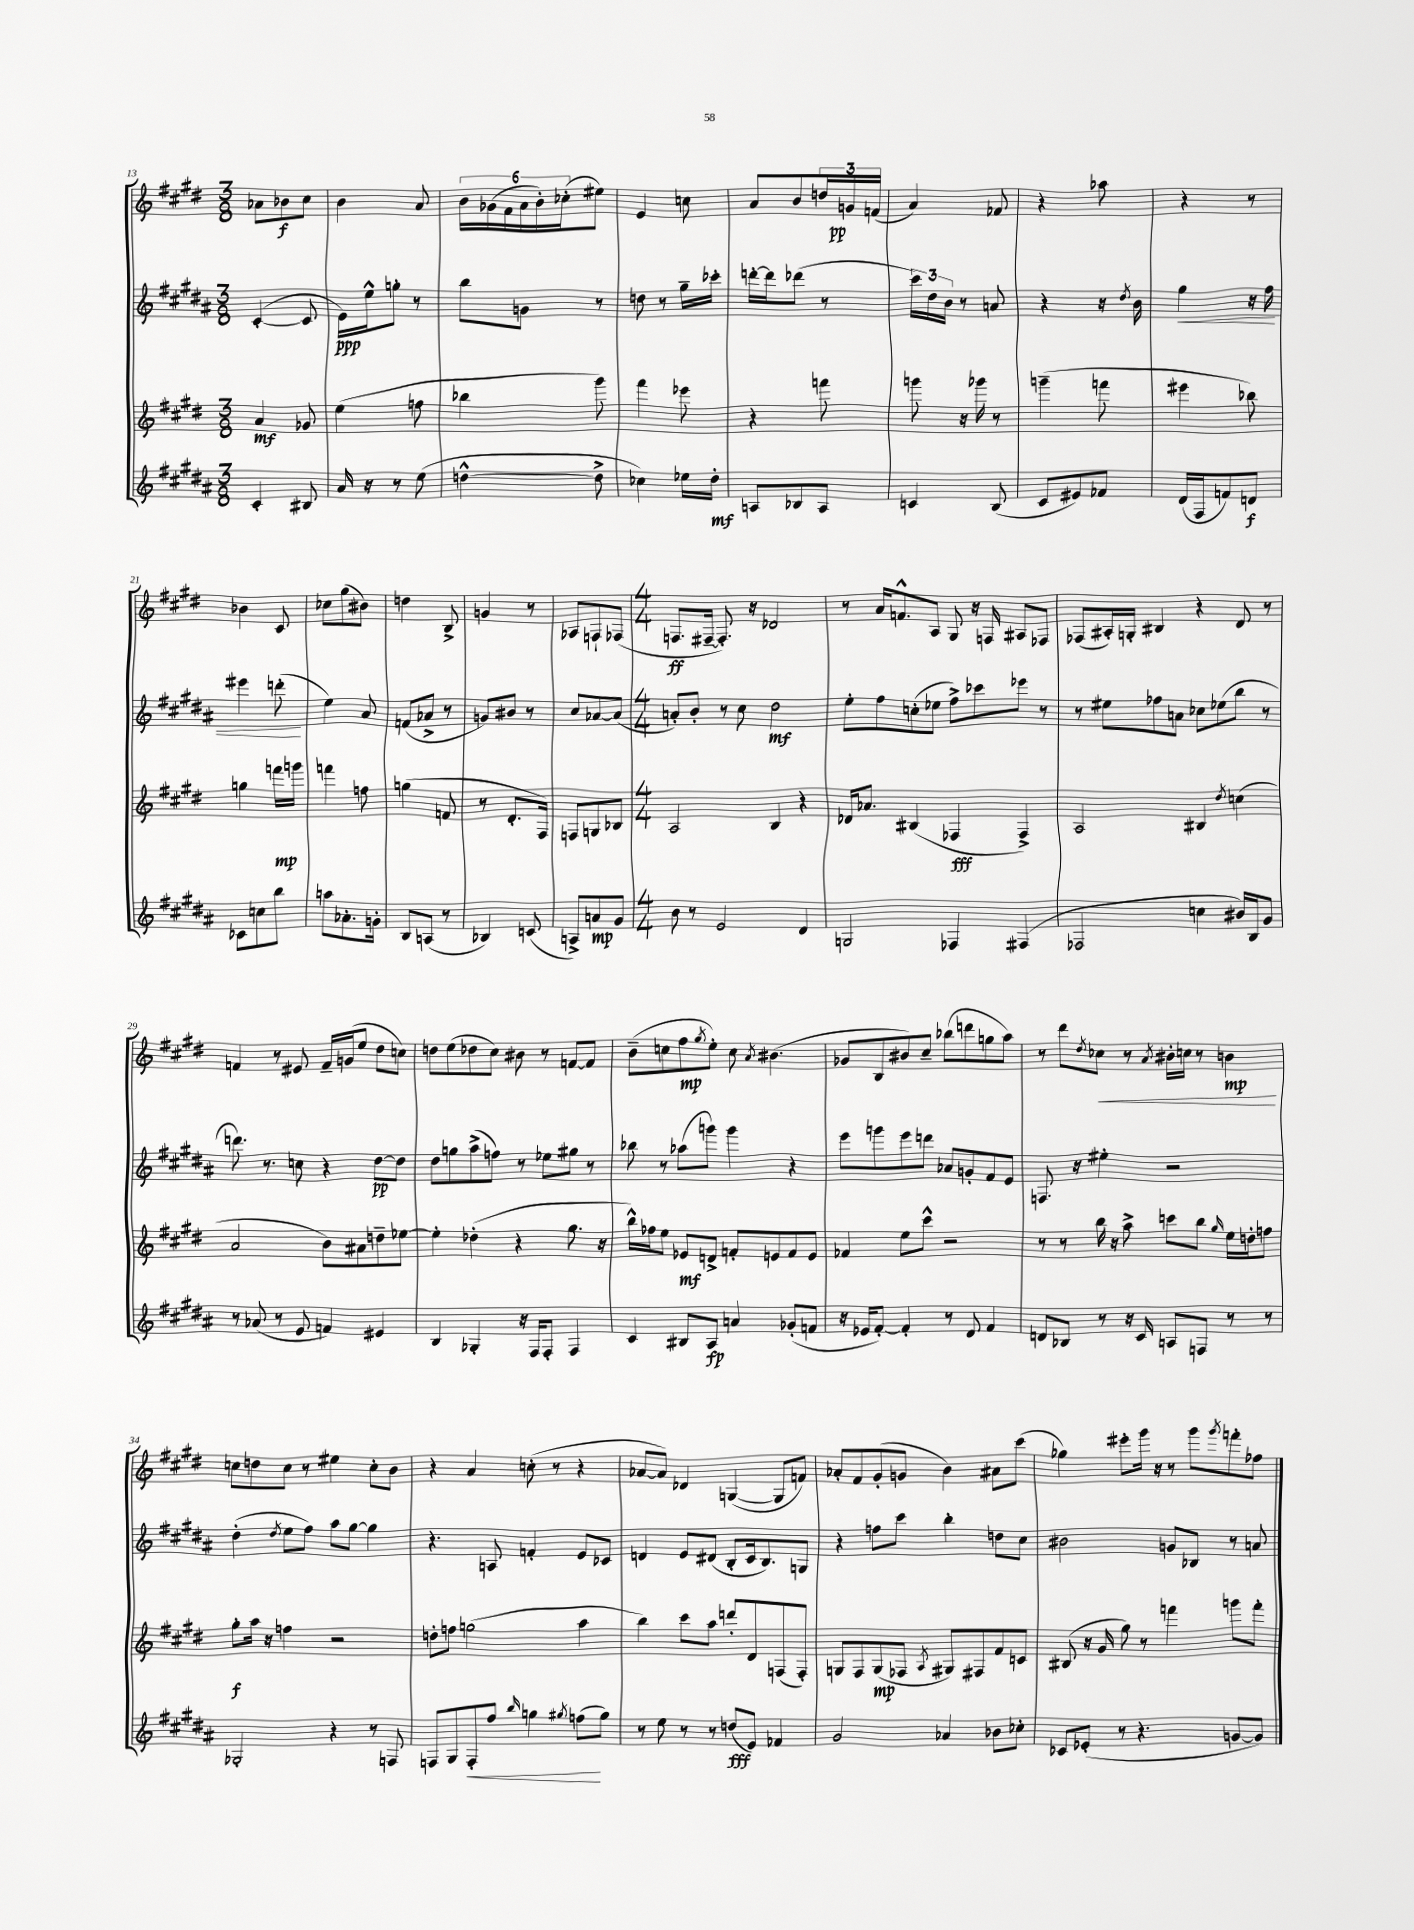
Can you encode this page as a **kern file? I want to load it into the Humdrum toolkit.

**kern	**dynam	**kern	**dynam	**kern	**dynam	**kern	**dynam
*part4	*part4	*part3	*part3	*part2	*part2	*part1	*part1
*staff4	*staff4	*staff3	*staff3	*staff2	*staff2	*staff1	*staff1
*clefG2	*	*clefG2	*	*clefG2	*	*clefG2	*
*k[f#c#g#d#a#]	*	*k[f#c#g#d#]	*	*k[f#c#g#d#a#]	*	*k[f#c#g#d#]	*
*M3/8	*	*M3/8	*	*M3/8	*	*M3/8	*
=13	=13	=13	=13	=13	=13	=13	=13
4c#'/	.	4a/	mf	([4c#'/	.	8a-X\L	.
.	.	.	.	.	.	8b-X\	f
8B#X/	.	8g-X/	.	8c#/]	.	8cc#\J	.
=14	=14	=14	=14	=14	=14	=14	=14
16a#/	.	(4ee\	.	16e\LL)	ppp	4b\	.
16r	.	.	.	16ee^^\J	.	.	.
8r	.	.	.	8ggn'\J	.	.	.
(8ee\	.	8ffn\	.	8r	.	8a/	.
=15	=15	=15	=15	=15	=15	=15	=15
[4ddn^^\	.	4bb-X\	.	8bb\L	.	24b\LL	.
.	.	.	.	.	.	(24g-X\	.
.	.	.	.	.	.	24f#\	.
.	.	.	.	8gn\J	.	24a\	.
.	.	.	.	.	.	24b'\)	.
.	.	.	.	.	.	(24cc-X'\J	.
8dd^\]	.	8ggg#\)	.	8r	.	8ee#X\J)	.
=16	=16	=16	=16	=16	=16	=16	=16
4cc-X\)	.	4fff#\	.	8ddn\	.	4e/	.
.	.	.	.	8r	.	.	.
16ee-X\LL	.	8eee-X\	.	16gg#~\LL	.	8ccn\	.
16dd#'\JJ	mf	.	.	16ccc-X'\JJ	.	.	.
=17	=17	=17	=17	=17	=17	=17	=17
8An/L	.	4r	.	[16dddn'\LL	.	8a/L	.
.	.	.	.	16ddd\J]	.	.	.
8B-X/	.	.	.	(8ddd-X\J	.	8b/	.
8A/J	.	8fffn\	.	8r	.	24ddn/L	.
.	.	.	.	.	.	24gn/	pp
.	.	.	.	.	.	(24fn/JJ	.
=18	=18	=18	=18	=18	=18	=18	=18
4cn/	.	8gggn\	.	24ccc#\LL)	.	4a/)	.
.	.	.	.	24dd#\	.	.	.
.	.	.	.	24b\JJ	.	.	.
.	.	16r	.	8r	.	.	.
.	.	16ggg-X\	.	.	.	.	.
(8B/	.	8r	.	8an/	.	8f-X/	.
=19	=19	=19	=19	=19	=19	=19	=19
8c#/L	.	(4gggn~\	.	4r	.	4r	.
8e#X/)	.	.	.	.	.	.	.
8f-X/J	.	8fffn\	.	16r	.	8aa-X\	.
.	.	.	.	8qdd#/	.	.	.
.	.	.	.	16b\	.	.	.
=20	=20	=20	=20	=20	=20	=20	=20
!	!	!	!	!	!LO:HP:b	!	!
(16d#/LL	.	4eee#X\	.	4gg#\	<	4r	.
16F#/J	.	.	.	.	.	.	.
8fn/)	.	.	.	.	.	.	.
8dn/J	f	8bb-X\)	.	16r	.	8r	.
.	.	.	.	16ff#\	.	.	.
!!LO:LB:g=z
=21	=21	=21	=21	=21	=21	=21	=21
8c-X\L	.	4ggn\	.	4eee#X\	.	4b-X\	.
8ccn\	.	.	.	.	.	.	.
8bb\J	.	16fffn\LL	mp	(8dddn'\	.	8c#/	.
.	.	16gggn\JJ	.	.	.	.	.
.	.	.	.	.	[	.	.
=22	=22	=22	=22	=22	=22	=22	=22
8aan\L	.	4fffn\	.	4ee\)	.	8cc-X\L	.
8.a-X'\	.	.	.	.	.	(8gg#\	.
.	.	8ffn\	.	8a#/	.	8b#X\J)	.
16gn'\Jk	.	.	.	.	.	.	.
=23	=23	=23	=23	=23	=23	=23	=23
8B/L	.	(4ggn\	.	(8fn/L	.	4ddn\	.
(8An/J	.	.	.	8a-X^/J	.	.	.
8r	.	8fn/	.	8r	.	8B^/	.
=24	=24	=24	=24	=24	=24	=24	=24
4B-X/)	.	8r	.	8gn/L)	.	4gn/	.
.	.	8.d#'/L	.	8b#X/J	.	.	.
(8cn/	.	.	.	8r	.	8r	.
.	.	16F#/Jk)	.	.	.	.	.
=25	=25	=25	=25	=25	=25	=25	=25
8An^/L)	.	8Fn/L	.	8cc#/L	.	8A-X/L	.
8an/	mp	8Gn/	.	[8a-X/	.	8Fn`/	.
8g#/J	.	8B-X/J	.	(8a-/J]	.	(8F-X/J	.
=26	=26	=26	=26	=26	=26	=26	=26
*M4/4	*	*M4/4	*	*M4/4	*	*M4/4	*
8b\	.	2A/	.	8an'/L)	.	8.Fn/L	ff
8r	.	.	.	8b'/J	.	.	.
.	.	.	.	.	.	[16F#X~/Jk	.
2e/	.	.	.	8r	.	8.F#'/])	.
.	.	.	.	8cc#\	.	.	.
.	.	.	.	.	.	16r	.
.	.	4B/	.	2dd#\	mf	2d-X/	.
4d#/	.	4r	.	.	.	.	.
=27	=27	=27	=27	=27	=27	=27	=27
2Gn/	.	16d-X/KL	.	8ee'\L	.	8r	.
.	.	8.a-X/J	.	.	.	.	.
.	.	.	.	8ff#\	.	16a/KL	.
.	.	.	.	.	.	8.fn^^/	.
.	.	(4B#X/	.	(8ccn'\	.	.	.
.	.	.	.	8ee-X\J	.	8A/J	.
4F-X/	.	4F-X/	fff	8ff#^\L)	.	8G#/	.
.	.	.	.	8ccc-X\	.	16r	.
.	.	.	.	.	.	16Fn/	.
(4F#X/	.	4F-^/)	.	8eee-X\J	.	8A#X/L	.
.	.	.	.	8r	.	8F-X/J	.
=28	=28	=28	=28	=28	=28	=28	=28
2F-X/	.	2A/	.	8r	.	(8F-X/L	.
.	.	.	.	8ee#X\L	.	16A#X'/L)	.
.	.	.	.	.	.	16Gn'/JJ	.
.	.	.	.	8ff-X\	.	4B#X/	.
.	.	.	.	8an\J	.	.	.
4ccn\	.	4B#X/	.	8cc-X\L	.	4r	.
.	.	.	.	(8ee-X\	.	.	.
.	.	8qdd#/	.	.	.	.	.
16b#X/LL)	.	(4ccn\	.	8bb\J	.	8d#/	.
16B/J	.	.	.	.	.	.	.
8g#/J	.	.	.	8r	.	8r	.
!!LO:LB:g=z
=29	=29	=29	=29	=29	=29	=29	=29
8r	.	2a/	.	8.dddn\)	.	4fn/	.
(8a-X/	.	.	.	.	.	.	.
.	.	.	.	8.r	.	.	.
8r	.	.	.	.	.	8r	.
8e/	.	.	.	8ccn\	.	8e#X/	.
4fn/)	.	8b\L)	.	4r	.	16f~/LL	.
.	.	.	.	.	.	(16gn/J	.
.	.	8a#X\	.	.	.	8ee/J	.
4e#X/	.	8ddn~\	.	[8dd#\L	pp	8dd#\L	.
.	.	[8ee-X\J	.	8dd#\J]	.	8ccn\J)	.
=30	=30	=30	=30	=30	=30	=30	=30
4B/	.	4ee-'\]	.	8dd#\L	.	8ddn\L	.
.	.	.	.	8ggn\	.	(8ee\	.
4G-X'/	.	(4dd-X'\	.	(8aa#^\	.	8dd-X\	.
.	.	.	.	8ffn\J)	.	8cc#\J)	.
16r	.	4r	.	8r	.	8b#X\	.
16F#/KL	.	.	.	.	.	.	.
8F#'/J	.	.	.	8ee-X\L	.	8r	.
4F#/	.	8.gg#\	.	8gg#X\J	.	[8fn/L	.
.	.	.	.	8r	.	8f/J]	.
.	.	16r	.	.	.	.	.
=31	=31	=31	=31	=31	=31	=31	=31
4c#/	.	16bb^^\LL)	.	8bb-X\	.	(8b~\L	.
.	.	16ff-X\J	.	.	.	.	.
.	.	8ee\J	.	8r	.	8ccn\	.
8B#X/L	.	8e-X/L	mf	(8aa-X\L	.	8ff#\	mp
.	.	.	.	.	.	8qgg#/	.
8A#/J	fp	8dn^/J	.	8gggn\J)	.	8ee'\J)	.
4an/	.	8fn'/L	.	4ggg\	.	8cc\	.
.	.	.	.	.	.	8qa/	.
.	.	8en/	.	.	.	(4.b#X\	.
(8g-X'/L	.	8f/	.	4r	.	.	.
8fn/J	.	8e/J	.	.	.	.	.
=32	=32	=32	=32	=32	=32	=32	=32
16r	.	4f-X/	.	8eee\L	.	8g-X/L	.
16e-X/KL	.	.	.	.	.	.	.
[8f#'/J)	.	.	.	8gggn\	.	8B/	.
4f#'/]	.	8ee\L	.	8eee\	.	8b#X/)	.
.	.	8ccc#^^\J	.	8dddn\J	.	8cc#~/J	.
8r	.	2r	.	8a-X/L	.	(8bb-X\L	.
8d#/	.	.	.	8gn'/	.	8dddn\	.
4f#/	.	.	.	8f#/	.	8ggn\	.
.	.	.	.	8e/J	.	8aa\J)	.
=33	=33	=33	=33	=33	=33	=33	=33
8dn/L	.	8r	.	8.Fn/	.	8r	.
8B-X/J	.	8r	.	.	.	8ddd#\L	.
.	.	.	.	16r	.	.	.
.	.	.	.	.	.	8qdd#/	.
!	!	!	!	!	!	!	!LO:HP:b
8r	.	16bb\	.	4ee#X'\	.	8cc-X\J	<
.	.	16r	.	.	.	.	.
16r	.	8aa^\	.	.	.	8r	.
16c#/	.	.	.	.	.	.	.
.	.	.	.	.	.	8qa/	.
8An/L	.	8cccn\L	.	2r	.	16b#X'\LL	.
.	.	.	.	.	.	16ccn\JJ	.
8Fn/J	.	8bb\J	.	.	.	8r	.
.	.	16qqgg#/	.	.	.	.	.
8r	.	16ee\LL	.	.	.	4bn\	mp
.	.	16ddn'\J	.	.	.	.	.
8r	.	8ffn\J	.	.	.	.	.
.	.	.	.	.	.	.	[
!!LO:LB:g=z
=34	=34	=34	=34	=34	=34	=34	=34
2G-X'/	.	8gg#'\L	f	(4dd#'\	.	8ccn\L	.
.	.	16aa\Jk	.	.	.	8ddn\	.
.	.	16r	.	.	.	.	.
.	.	.	.	8qdd#/	.	.	.
.	.	4ffn\	.	8ee\L	.	8cc\J	.
.	.	.	.	8ff#\J)	.	8r	.
4r	.	2r	.	8aa#\L	.	4ee#X\	.
.	.	.	.	[8gg#\J	.	.	.
8r	.	.	.	4gg#\]	.	8cc'\L	.
8Fn/	.	.	.	.	.	8b\J	.
=35	=35	=35	=35	=35	=35	=35	=35
8Fn/L	.	8ddn'\L	.	4.r	.	4r	.
8G#/	.	8ffn\J	.	.	.	.	.
!	!LO:HP:b	!	!	!	!	!	!
8F'/	<	(2ggn\	.	.	.	4a/	.
8ff#/J	.	.	.	8An/	.	.	.
16qqbb/	.	.	.	.	.	.	.
4ggn\	.	.	.	4fn'/	.	(8ccn'\	.
.	.	.	.	.	.	8r	.
8qgg#X/	.	.	.	.	.	.	.
(8ffn\L	.	4aa\	.	8e/L	.	4r	.
8gg#\J)	[	.	.	8c-X/J	.	.	.
=36	=36	=36	=36	=36	=36	=36	=36
8r	.	4bb\)	.	4dn/	.	[8a-X/L	.
8ee\	.	.	.	.	.	8a-/J])	.
8r	.	8ccc#\L	.	8e/L	.	4d-X/	.
8r	.	8aa\J	.	(8d#X/J	.	.	.
(8ddn/L	fff	8dddn'/L	.	8B'/L	.	([4Gn/	.
8e/J)	.	8d#/	.	16c#/k	.	.	.
.	.	.	.	8.B/)	.	.	.
4f-X/	.	(8Fn/	.	.	.	8G/L]	.
.	.	8F'/J)	.	8Gn/J	.	8fn/J)	.
=37	=37	=37	=37	=37	=37	=37	=37
2g#/	.	8Gn/L	.	4r	.	8a-X'/L	.
.	.	8F#/	.	.	.	8f#/	.
.	.	(8G/	mp	8ffn\L	.	(8g#'/	.
.	.	8F-X/J	.	8ccc#\J	.	8gn/J	.
.	.	8qA/	.	.	.	.	.
4a-X/	.	8G#X/L)	.	4bb'\	.	4b\)	.
.	.	8F#X/	.	.	.	.	.
8b-X\L	.	8f#/	.	8ddn\L	.	8a#X\L	.
8cc-X'\J	.	8cn/J	.	8cc#\J	.	(8ccc#\J	.
=38	=38	=38	=38	=38	=38	=38	=38
8c-X/L	.	(8B#X/	.	2b#X\	.	4gg-X\)	.
(8e-X'/J	.	16r	.	.	.	.	.
.	.	16g#/	.	.	.	.	.
8r	.	8gg#\)	.	.	.	8eee#X'\L	.
4.r	.	8r	.	.	.	16ggg#\Jk	.
.	.	.	.	.	.	16r	.
.	.	4fffn\	.	8gn/L	.	8r	.
.	.	.	.	8B-X/J	.	8ggg#\L	.
.	.	.	.	.	.	8qggg#/	.
[8gn/L	.	8gggn\L	.	8r	.	8fffn'\	.
8g/J])	.	8fff'\J	.	8an/	.	8ff-X\J	.
==	==	==	==	==	==	==	==
*-	*-	*-	*-	*-	*-	*-	*-
